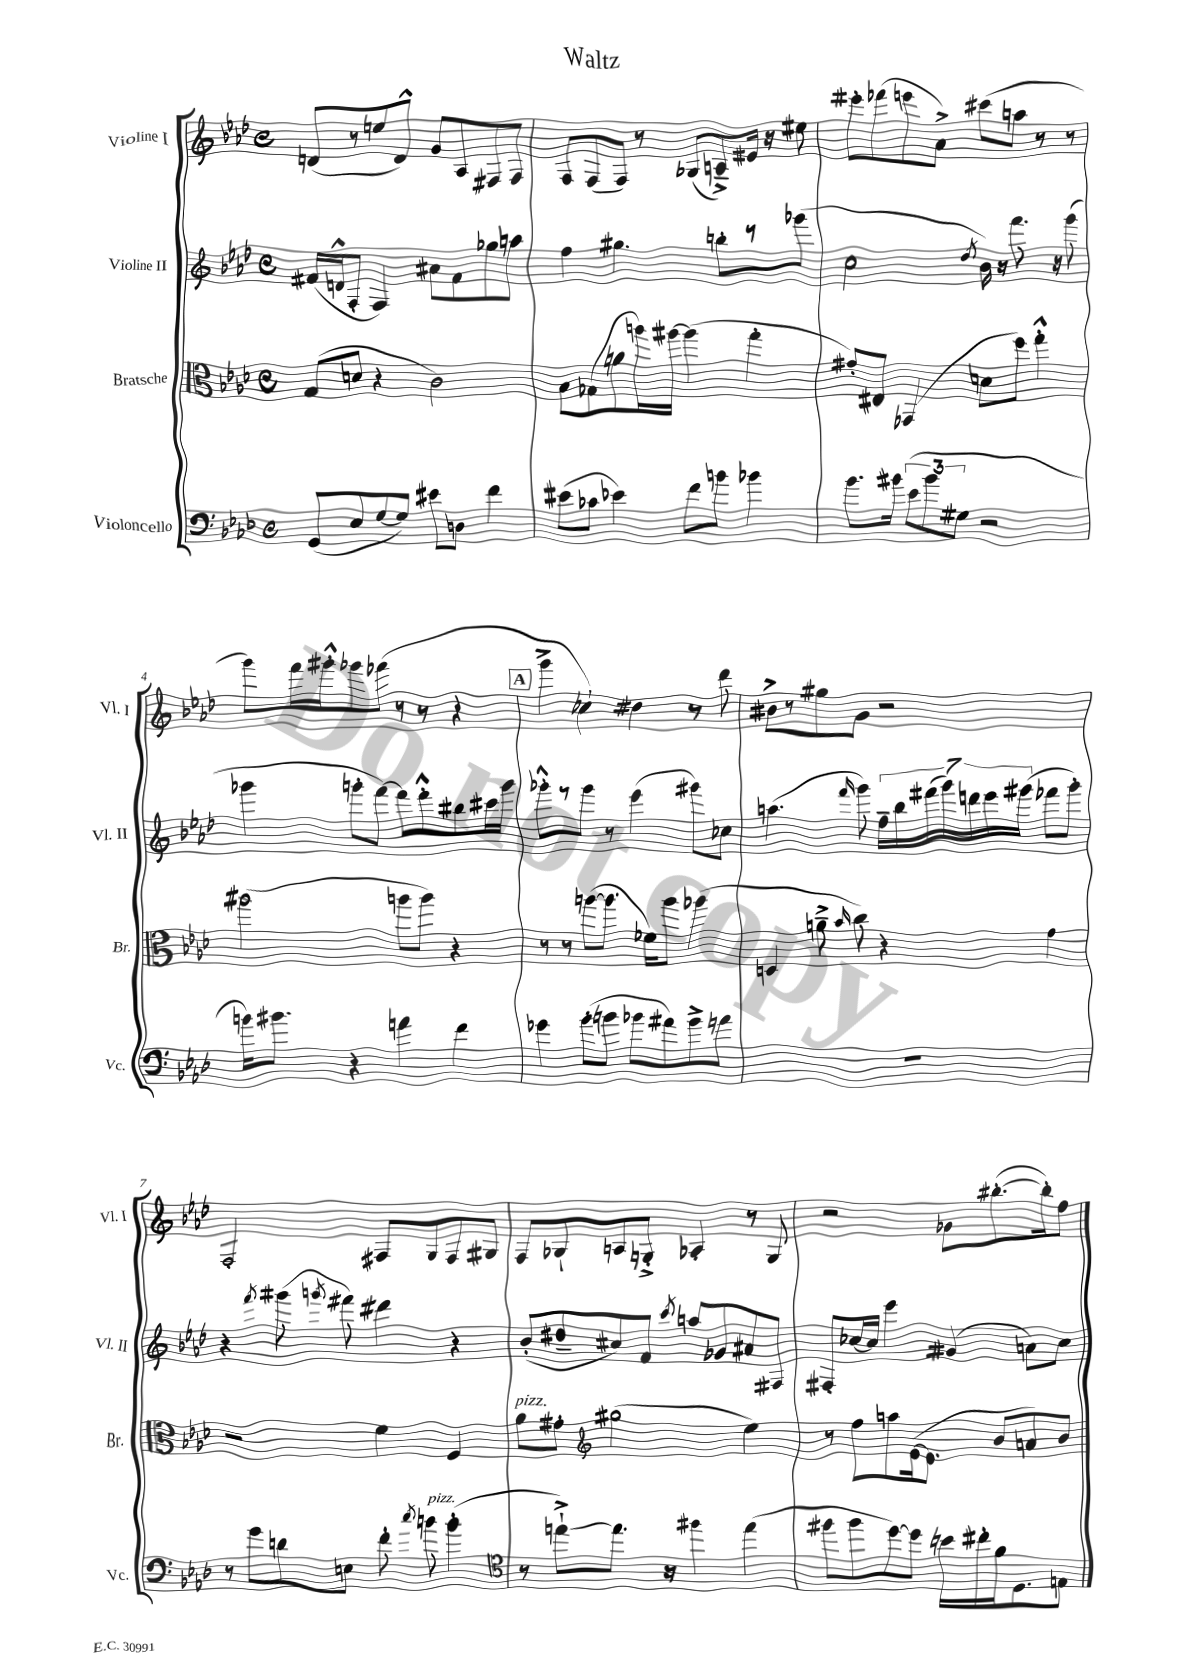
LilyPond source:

\header { title = "Waltz" }
<<
\new StaffGroup <<
\new Staff = "s0" \with { instrumentName = "Violine I" shortInstrumentName = "Vl. I" } {
    \clef treble \key aes \major \defaultTimeSignature \time 4/4
    \autoBeamOff d'8[( r8 e''8 d'8]-^) g'8[ aes8 fis8 fis8] |
    f8[ f8( f8]) r8 ges8[( a8--->) eis'16] r16 eis''8 |
    eis'''8[-. fes'''8( e'''8 aes'8]->) cis'''8[( a''8] r8 r8 |
    g'''8[) f'''16 gis'''16-.-^ ges'''8 fes'''8]( r8 r8 r4 |
    \mark \markup { \box "A" } g'''4-> ces''4-!) dis''4 r8 des'''8 |
    bis'8[-> r8 gis''8 g'8] r2 |
    f2-. fis8[ g8 fis8 gis8] |
    f8[ ges8-! a8 g8]-.-> aes4-. r8 g8 |
    r2 ges'8[ bis''8.~-.( bis''16-.) f''8] \bar "|." |
}
\new Staff = "s1" \with { instrumentName = "Violine II" shortInstrumentName = "Vl. II" } {
    \clef treble \key aes \major \defaultTimeSignature \time 4/4
    \autoBeamOff fis'16[( d'16-^ f8]-. f4) ais'8[ fis'8 ges''8 a''8] |
    f''4 gis''4. b''8[-. r8 ges'''8]( |
    c''2 \acciaccatura { des''8 } bes'16) r16 f'''8. r16 g'''8( |
    ges'''4 g'''8[-. f'''8]~) f'''8[ f'''8-.-^ bis''8 cis'''16 g'''16] |
    \mark \markup { \box "A" } ges'''8[-.-^ r8 ges'''8] r8 ees'''4( gis'''8[) ces''8] |
    a''4.( \grace { f'''16 } g'''8) \tuplet 7/4 { f''16[-- bes''16 fis'''16( g'''16) d'''16 ees'''16 gis'''16]( } fes'''8[ gis'''8]-.) |
    r4 \acciaccatura { f'''8 } gis'''8( \acciaccatura { g'''8 } fis'''8) dis'''4 r4 |
    bes'8[-.( dis''8-- cis''8) f'8] \acciaccatura { c'''8 } a''8[ ges'8 ais'8 fis8] |
    fis8[-. ces''16~ ces''16] ees'''4 gis'4( a'8[) ces''8] \bar "|." |
}
\new Staff = "s2" \with { instrumentName = "Bratsche" shortInstrumentName = "Br." } {
    \clef alto \key aes \major \defaultTimeSignature \time 4/4
    \autoBeamOff g8[( d'8] r4 c'2) |
    bes8[ ges8( a'8 a''16) ais''16]~ ais''4( g''4-. |
    gis'8[-.) eis8] ges,4( d'8[ f''8]) g''4-.-^ |
    ais''2( a''8[ a''8]) r4 |
    \mark \markup { \box "A" } r8 r8 a''8[~( a''8.] fes'16[) a''8] aes''4( |
    d4 a'8---> \grace { bes'16 } c''8) r4 g'4 |
    r2 f'4 f4 |
    aes'8[^\markup { \italic "pizz." } gis'8]-. \clef treble gis''2( ees''4) |
    r8 f''8[ a''8 ees'16~( ees'8.] bes'8[ a'8) bes'8] \bar "|." |
}
\new Staff = "s3" \with { instrumentName = "Violoncello" shortInstrumentName = "Vc." } {
    \clef bass \key aes \major \defaultTimeSignature \time 4/4
    \autoBeamOff g,8[( ees8 g8~ g8]) eis'8[ d8] f'4 |
    eis'8[( ces'8] ees'4) f'8[ b'8] bes'4 |
    bes'8.[ bis'16] \tuplet 3/2 { ees'8[( bis'8 gis8] } r2 |
    b'16[) bis'8.] r4 a'4 f'4 |
    \mark \markup { \box "A" } ges'4 bes'8[-.( b'8] bes'8[ ais'8) bes'8-> a'8] |
    R1 |
    r8 g'8[ d'8 e8] f'8-. \acciaccatura { c''8 } b'8^\markup { \italic "pizz." } b'4-.( |
    \clef tenor r8 e''8[~-!->) e''8.] r16 fis''4 e''4( |
    fis''8[ fis''8 des''8~) des''8] b'16[ cis''16-. f'16 des8. e8] \bar "|." |
}
>>
>>
